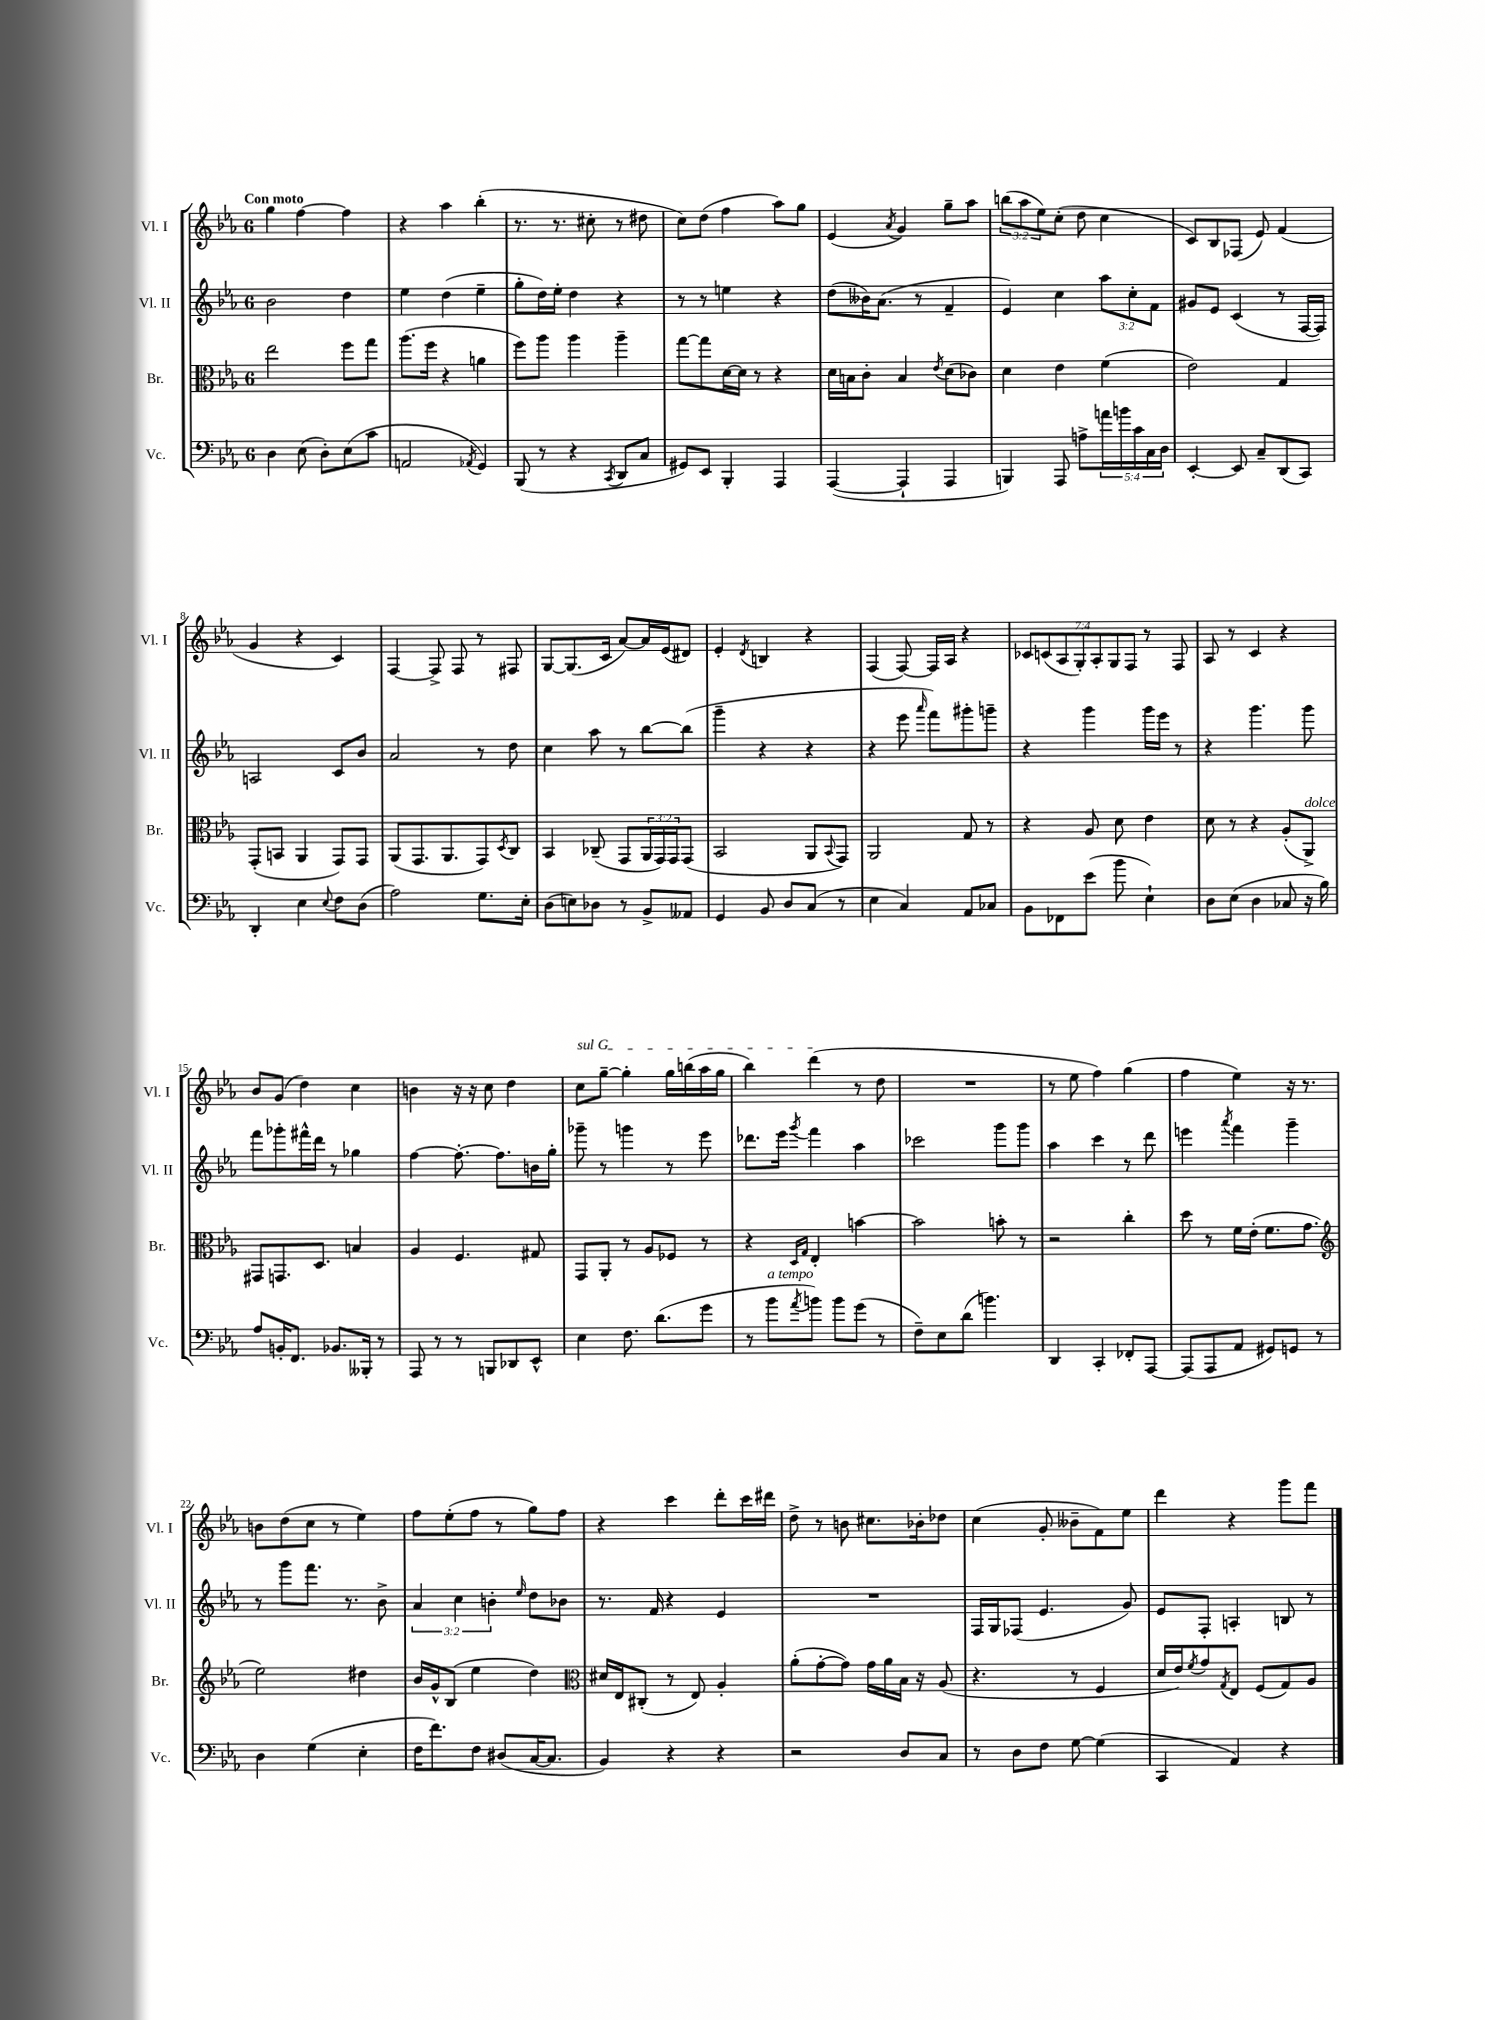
<<
\new StaffGroup <<
\new Staff = "s0" \with { instrumentName = "Vl. I" shortInstrumentName = "Vl. I" } {
    \clef treble \key ees \major \once \override Staff.TimeSignature.style = #'single-digit \time 6/8 \override Staff.TupletNumber.text = #tuplet-number::calc-fraction-text \tempo "Con moto"
    g''4 f''4~ f''4 |
    r4 aes''4 bes''4-.( |
    r8. r8. cis''8-. r8 dis''8 |
    c''8) d''8( f''4 aes''8) g''8 |
    ees'4( \acciaccatura { aes'8 } g'4) g''8-- aes''8 |
    \tuplet 3/2 { b''8( aes''8 ees''8) } c''8-.( d''8 c''4 |
    c'8) bes8 fes8( ees'8) f'4( |
    g'4 r4 c'4) |
    f4~ f8-> f8 r8 fis8 |
    g8~ g8.( c'16 aes'8~) aes'16 ees'16( dis'8) |
    ees'4-. \acciaccatura { d'8 } b4 r4 |
    f4( f8~) f16 aes16 r4 |
    \tuplet 7/4 { ces'8 c'8( aes8 g8-.) aes8-. g8 f8 } r8 f8 |
    aes8 r8 c'4 r4 |
    bes'8 g'8( d''4) c''4 |
    b'4 r16 r16 c''8 d''4 |
    \once \override TextSpanner.bound-details.left.text = \markup { \italic "sul G" } c''8\startTextSpan g''8~-- g''4-. g''16 b''16( aes''16 g''16 |
    bes''4) d'''4\stopTextSpan( r8 d''8 |
    R2. |
    r8 ees''8 f''4) g''4( |
    f''4 ees''4) r16 r8. |
    b'8 d''8( c''8 r8 ees''4) |
    f''8 ees''8-.( f''8 r8 g''8) f''8 |
    r4 c'''4 d'''8-. c'''16 dis'''16 |
    d''8-> r8 b'8 cis''8. bes'16-. des''8 |
    c''4( g'8-. beses'8-- f'8) ees''8 |
    d'''4 r4 g'''8 f'''8 \bar "|." |
}
\new Staff = "s1" \with { instrumentName = "Vl. II" shortInstrumentName = "Vl. II" } {
    \clef treble \key ees \major \once \override Staff.TimeSignature.style = #'single-digit \time 6/8 \override Staff.TupletNumber.text = #tuplet-number::calc-fraction-text
    bes'2 d''4 |
    ees''4 d''4( ees''4-- |
    g''8-. d''16) ees''16-. d''4 r4 |
    r8 r8 e''4 r4 |
    d''8( beses'16) aes'8.( r8 f'4-- |
    ees'4) c''4 \tuplet 3/2 { aes''8 c''8-. f'8 } |
    gis'8 ees'8 c'4( r8 f16~ f16) |
    a2 c'8 bes'8 |
    aes'2 r8 d''8 |
    c''4 aes''8 r8 bes''8~ bes''8( |
    g'''4-- r4 r4 |
    r4 ees'''8 \grace { aes'''16 } f'''8) gis'''8-. g'''8-- |
    r4 g'''4 g'''16 ees'''16 r8 |
    r4 g'''4. g'''8 |
    f'''8 ges'''8-. fis'''16-^ d'''16 r8 ges''4 |
    f''4~ f''8.~-. f''8. b'16 g''16-. |
    ges'''8-- r8 g'''4 r8 ees'''8 |
    des'''8. ees'''16 \acciaccatura { g'''8 } f'''4 aes''4 |
    ces'''2 g'''8 g'''8 |
    aes''4 c'''4 r8 d'''8 |
    e'''4 \acciaccatura { aes'''8 } f'''4 g'''4-- |
    r8 g'''8 f'''8. r8. bes'8-> |
    \tuplet 3/2 { aes'4 c''4 b'4-. } \grace { ees''16 } d''8 bes'8 |
    r8. f'16 r4 ees'4 |
    R2. |
    f16 g16 fes8( ees'4. g'8) |
    ees'8 f8-. a4-. b8 r8 \bar "|." |
}
\new Staff = "s2" \with { instrumentName = "Br." shortInstrumentName = "Br." } {
    \clef alto \key ees \major \once \override Staff.TimeSignature.style = #'single-digit \time 6/8 \override Staff.TupletNumber.text = #tuplet-number::calc-fraction-text
    ees''2 f''8 g''8 |
    aes''8.( f''16 r4 a'4 |
    f''8) aes''8 aes''4 aes''4-- |
    g''8~ g''8 d'16~ d'16 r8 r4 |
    d'16 b16 c'8-. b4 \acciaccatura { ees'8 } d'8( ces'8) |
    d'4 ees'4 f'4( |
    ees'2) g4 |
    g,8-.( b,8 aes,4 g,8) g,8 |
    aes,8( g,8. aes,8. g,8) \acciaccatura { d8 } c8 |
    bes,4 ces8--( g,8 \tuplet 3/2 { aes,16 g,16) g,16 } g,8( |
    bes,2 aes,8 \appoggiatura { bes,8 } g,8) |
    aes,2 g8 r8 |
    r4 aes8 d'8 ees'4 |
    d'8 r8 r4 aes8-.( aes,8->^\markup { \italic "dolce" }) |
    gis,8 g,8. d8. b4 |
    aes4 f4. gis8 |
    g,8 aes,8-. r8 aes8 fes8 r8 |
    r4 \grace { d16 g16 } ees4-. b'4~ |
    b'2 b'8-. r8 |
    r2 c''4-. |
    d''8 r8 f'16 ees'16-.( f'8. g'8. |
    \clef treble ees''2) dis''4 |
    bes'16 g'16-^ bes8( ees''4 d''4) |
    \clef alto dis'16 ees16 cis8-.( r8 ees8) aes4-. |
    aes'8-.( g'8~-. g'8) g'16 aes'16 bes16 r16 aes8( |
    r4. r8 f4 |
    d'16 ees'16) \acciaccatura { f'8 } g'8 \acciaccatura { g8 } ees8 f8( g8) aes8 \bar "|." |
}
\new Staff = "s3" \with { instrumentName = "Vc." shortInstrumentName = "Vc." } {
    \clef bass \key ees \major \once \override Staff.TimeSignature.style = #'single-digit \time 6/8 \override Staff.TupletNumber.text = #tuplet-number::calc-fraction-text
    d4 ees8( d8-.) ees8( c'8 |
    a,2 \acciaccatura { aes,8 } g,4) |
    bes,,8( r8 r4 \acciaccatura { c,8 } d,8 c8 |
    gis,8) ees,8 bes,,4-. aes,,4 |
    aes,,4~( aes,,4-! aes,,4 |
    b,,4) aes,,8 a8-> \tuplet 5/4 { a'16 b'16 c'16 c16 d16 } |
    ees,4~-. ees,8 c8-- d,8( c,8) |
    d,4-. ees4 \appoggiatura { ees8 } f8 d8( |
    aes2) g8. ees16-. |
    d8( e8) des8 r8 bes,8-> aeses,8 |
    g,4 bes,8 d8 c8( r8 |
    ees4 c4) aes,8 ces8 |
    bes,8 fes,8 ees'8( bes'8 ees4-!) |
    d8 ees8( d4 ces8 r16 bes16) |
    aes8 b,16-. f,8. bes,8. beses,,16-. r8 |
    aes,,8 r8 r8 b,,8 des,8 ees,8-^ |
    ees4 f8. d'8.( g'8 |
    r8 bes'8^\markup { \italic "a tempo" } \acciaccatura { aes'8 } b'8) b'8 g'8( r8 |
    f8--) ees8 d'8( b'4.) |
    d,4 c,4-. fes,8-. aes,,8~ |
    aes,,8( aes,,8 aes,8 gis,8) g,8 r8 |
    d4 g4( ees4-. |
    f16 f'8.) f8 dis8( c16~ c8. |
    bes,4) r4 r4 |
    r2 d8 c8 |
    r8 d8 f8 g8~ g4( |
    c,4 aes,4) r4 \bar "|." |
}
>>
>>
